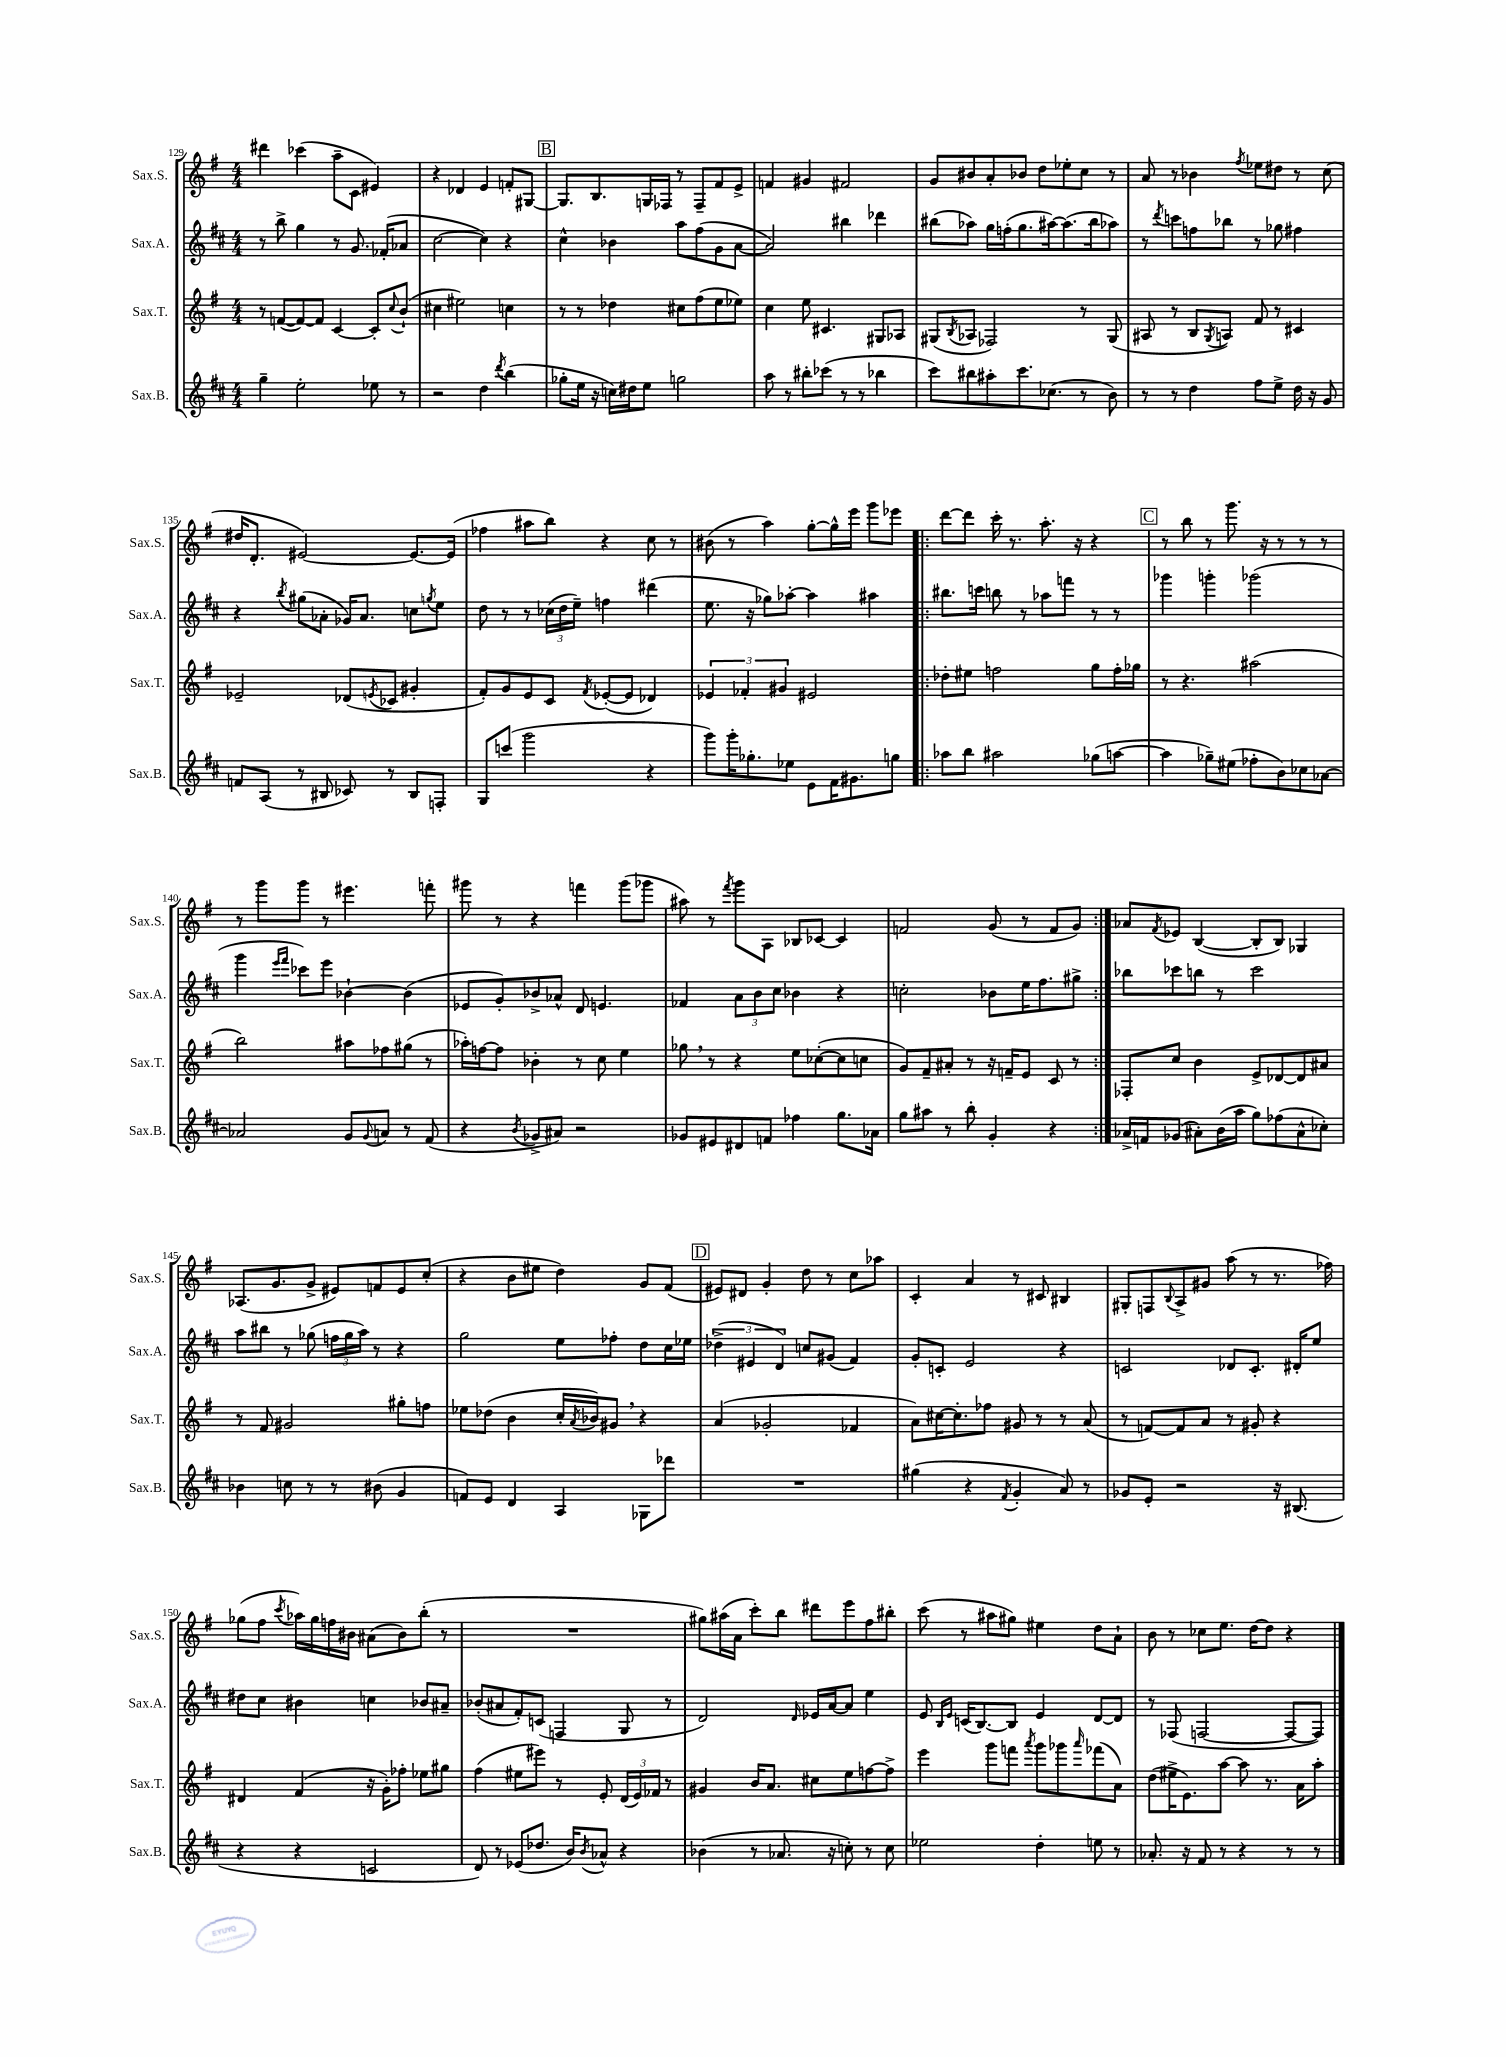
<<
\new StaffGroup <<
\new Staff = "s0" \with { instrumentName = "Sax.S." shortInstrumentName = "Sax.S." } {
    \clef treble \key g \major \numericTimeSignature \time 4/4
    dis'''4 ces'''4( a''8-- c'8 eis'4) |
    r4 des'4 e'4 f'8-. gis8~ |
    \mark \markup { \box "B" } gis8. b8. g16 fes16 r8 fes8-- fis'8 e'8-> |
    f'4 gis'4 fis'2 |
    g'8 bis'8 a'8-. bes'8 d''8 ees''8-. c''8 r8 |
    a'8 r8 bes'4 \acciaccatura { fis''8 } ees''8 dis''8 r8 c''8( |
    dis''16 d'8.-. eis'2~) eis'8.~ eis'16( |
    fes''4 ais''8 b''8) r4 c''8 r8 |
    bis'8( r8 a''4) g''8~-. g''16-^ e'''16 g'''8 ees'''8 |
    \repeat volta 2 { d'''8~ d'''8 c'''16-. r8. a''8.-. r16 r4 |
    \mark \markup { \box "C" } r8 b''8 r8 g'''8. r16 r8 r8 r8 |
    r8 g'''8 g'''8 r8 eis'''4. f'''8-. |
    gis'''8 r8 r4 f'''4 gis'''8( ges'''8 |
    ais''8) r8 \acciaccatura { fis'''8 } g'''8 a8 bes8 ces'8~ ces'4 |
    f'2 g'8( r8 f'8 g'8) | }
    aes'8 \acciaccatura { fis'8 } ees'8 b4~( b8-. b8) ges4 |
    aes8.( g'8. g'8-> eis'8) f'8 eis'8 c''8-.( |
    r4 b'8 eis''8 d''4) g'8 fis'8( |
    \mark \markup { \box "D" } eis'8) dis'8 g'4-. d''8 r8 c''8 aes''8 |
    c'4-. a'4 r8 cis'8 bis4 |
    gis8-. f8 \appoggiatura { b8 } a8-> gis'8 a''8( r8 r8. fes''16) |
    ges''8( fis''8 \acciaccatura { c'''8 } aes''16) ges''16 f''16 bis'16 ais'8( bis'8) b''8-.( r8 |
    R1 |
    gis''8) ais''16( a'16 c'''8-.) b''8 dis'''8 e'''8 fis''8 bis''8-. |
    c'''8( r8 ais''8 gis''8) eis''4 d''8 a'8-! |
    b'8 r8 ces''8 e''8. d''16~ d''8 r4 \bar "|." |
}
\new Staff = "s1" \with { instrumentName = "Sax.A." shortInstrumentName = "Sax.A." } {
    \clef treble \key d \major \numericTimeSignature \time 4/4
    r8 b''8-> g''4 r8 g'8. fes'16-.( aes'8 |
    cis''2~ cis''4) r4 |
    \mark \markup { \box "B" } cis''4-^ bes'4 a''8 fis''8( g'8 a'8~ |
    a'2) bis''4 des'''4 |
    bis''8( aes''8) g''16 f''16-.( g''8. ais''16~) ais''8.( bis''16 aes''8) |
    r8 \acciaccatura { d'''8 } c'''8 f''8 bes''8 r8 ges''8 fis''4 |
    r4 \acciaccatura { b''8 } gis''8( aes'8-. ges'16) aes'8. c''8 \acciaccatura { g''8 } e''8 |
    d''8 r8 r8 \tuplet 3/2 { ces''16( d''16 e''16--) } f''4 dis'''4( |
    e''8. r16 ges''8) aes''8~-. aes''4 ais''4 |
    \repeat volta 2 { bis''8. c'''16 b''8 r8 aes''8 f'''8 r8 r8 |
    \mark \markup { \box "C" } ges'''4 g'''4-. ges'''2( |
    g'''4 \grace { e'''16 fis'''16 } ces'''8) e'''8 bes'4~-! bes'4( |
    ees'8 g'8-.) bes'8-> aes'8-^ d'8 e'4. |
    fes'4 \tuplet 3/2 { a'8 b'8 cis''8 } bes'4 r4 |
    c''2-. bes'8 e''16 fis''8. gis''8-> | }
    bes''8 ces'''8 b''8 r8 ces'''2 |
    a''8 bis''8 r8 ges''8( \tuplet 3/2 { f''16 ges''16 a''16) } r8 r4 |
    g''2 e''8 fes''8-. d''8 cis''16 ees''16 |
    \mark \markup { \box "D" } \tuplet 3/2 { des''4->( eis'4 d'4) } c''8 gis'8( fis'4) |
    g'8-. c'8-. e'2 r4 |
    c'2 des'8 c'8.-. dis'16-. e''8 |
    dis''8 cis''8 bis'4 c''4 bes'8 ais'8-- |
    bes'8-.( ais'8 fis'8-.) c'8( f4 g8 r8 |
    d'2) \grace { d'16 } ees'16 a'16~ a'8 e''4 |
    e'8 \grace { b16 e'16 } c'16( b8.~) b8 e'4 d'8~ d'8 |
    r8 fes8( f2~ f8~ f8) \bar "|." |
}
\new Staff = "s2" \with { instrumentName = "Sax.T." shortInstrumentName = "Sax.T." } {
    \clef treble \key g \major \numericTimeSignature \time 4/4
    r8 f'8~( f'8~) f'8 c'4~ c'8-. \appoggiatura { c''8 } b'8-!( |
    cis''4 eis''2) c''4 |
    \mark \markup { \box "B" } r8 r8 des''4 cis''8 fis''8( e''8 ees''8) |
    c''4 e''8 cis'4. gis8 aes8 |
    gis8( \acciaccatura { b8 } aes8 fes2) r8 gis8( |
    ais8 r8 b8 \acciaccatura { g8 } a8) fis'8 r8 cis'4 |
    ees'2-- des'8( \acciaccatura { e'8 } ces'8 gis'4-. |
    fis'8-.) g'8 e'8 c'8 \acciaccatura { fis'8 } ees'8~-.( ees'8 des'4) |
    \tuplet 3/2 { ees'4 fes'4-. gis'4 } eis'2 |
    \repeat volta 2 { des''8-. eis''8 f''2 g''8 f''16-. ges''16 |
    \mark \markup { \box "C" } r8 r4. ais''2( |
    b''2) ais''8 fes''8 gis''8( r8 |
    aes''16-.) f''16~ f''8 bes'4-. r8 c''8 e''4 |
    ges''8 \breathe r8 r4 e''8 ces''8~-.( ces''8 c''8 |
    g'8) fis'8-- ais'8-. r8 r16 f'16-- e'8 c'8 r8 | }
    fes8-. c''8 b'4 e'8-> des'8~ des'8 ais'8 |
    r8 fis'8 gis'2 gis''8-. f''8 |
    ees''8 des''8( b'4 c''16-. \acciaccatura { a'8 } bes'16) gis'8 \breathe r4 |
    \mark \markup { \box "D" } a'4( ges'2-. fes'4 |
    a'8) cis''16~ cis''8.-. fes''8 gis'8 r8 r8 a'8( |
    r8 f'8~) f'8 a'8 r8 gis'8-. r4 |
    dis'4 fis'4( r16 g'16-.) fes''8-. ees''8 gis''8 |
    fis''4( eis''8 eis'''8) r8 e'8-. \tuplet 3/2 { d'16( e'16) fes'16 } r8 |
    gis'4 b'16 a'8. cis''8 e''8 f''8~ f''8-> |
    e'''4 g'''8 f'''8 \acciaccatura { a'''8 } g'''8 ges'''8 \grace { a'''16 } fes'''8( a'8) |
    d''8( eis''16-> e'8.) a''8~ a''8 r8. a'16 a''8-. \bar "|." |
}
\new Staff = "s3" \with { instrumentName = "Sax.B." shortInstrumentName = "Sax.B." } {
    \clef treble \key d \major \numericTimeSignature \time 4/4
    g''4-- e''2-. ees''8 r8 |
    r2 d''4 \acciaccatura { d'''8 } b''4( |
    \mark \markup { \box "B" } ges''8-. e''16 r16 c''16) dis''16 e''8 g''2 |
    a''8 r8 bis''8-. ces'''8( r8 r8 bes''4 |
    cis'''8) bis''8 ais''8-. cis'''8. ces''8.( r8 b'8) |
    r8 r8 d''4 fis''8 e''8-> d''16 r16 g'8 |
    f'8 a8( r8 bis8 ces'8) r8 bis8 f8-. |
    g8 c'''8( g'''2 r4 |
    g'''8) g'''16-. ges''8.-. ees''8 e'8 fis'16 gis'8. g''8 |
    \repeat volta 2 { aes''8 b''8 ais''2 ges''8( a''8~ |
    \mark \markup { \box "C" } a''4 ges''8--) eis''8( fes''8-. b'8) ces''8 aes'8~ |
    aes'2 g'8 \appoggiatura { g'8 } a'8 r8 fis'8( |
    r4 \acciaccatura { b'8 } ges'8-> ais'8) r2 |
    ges'8 eis'8 dis'8 f'8 fes''4 g''8. aes'16 |
    g''8 ais''8 r8 b''8-. g'4-. r4 | }
    aes'16-> f'16 ges'8( ais'8-.) b'16( a''16 g''8) fes''8( ais'8-^ ces''8-.) |
    bes'4 c''8 r8 r8 bis'8( g'4 |
    f'8) e'8 d'4 a4 ges8 des'''8 |
    \mark \markup { \box "D" } R1 |
    gis''4( r4 \acciaccatura { fis'8 } g'4-. a'8) r8 |
    ges'8 e'8-. r2 r16 bis8.( |
    r4 r4 c'2 |
    d'8) r8 ees'8( des''8. b'16) \acciaccatura { b'8 } aes'8-^ r4 |
    bes'4( r8 aes'8. r16 c''8-.) r8 c''8 |
    ees''2 d''4-. e''8 r8 |
    aes'8.-. r16 fis'8 r8 r4 r8 r8 \bar "|." |
}
>>
>>
\layout { \context { \Score currentBarNumber = #129 } }
